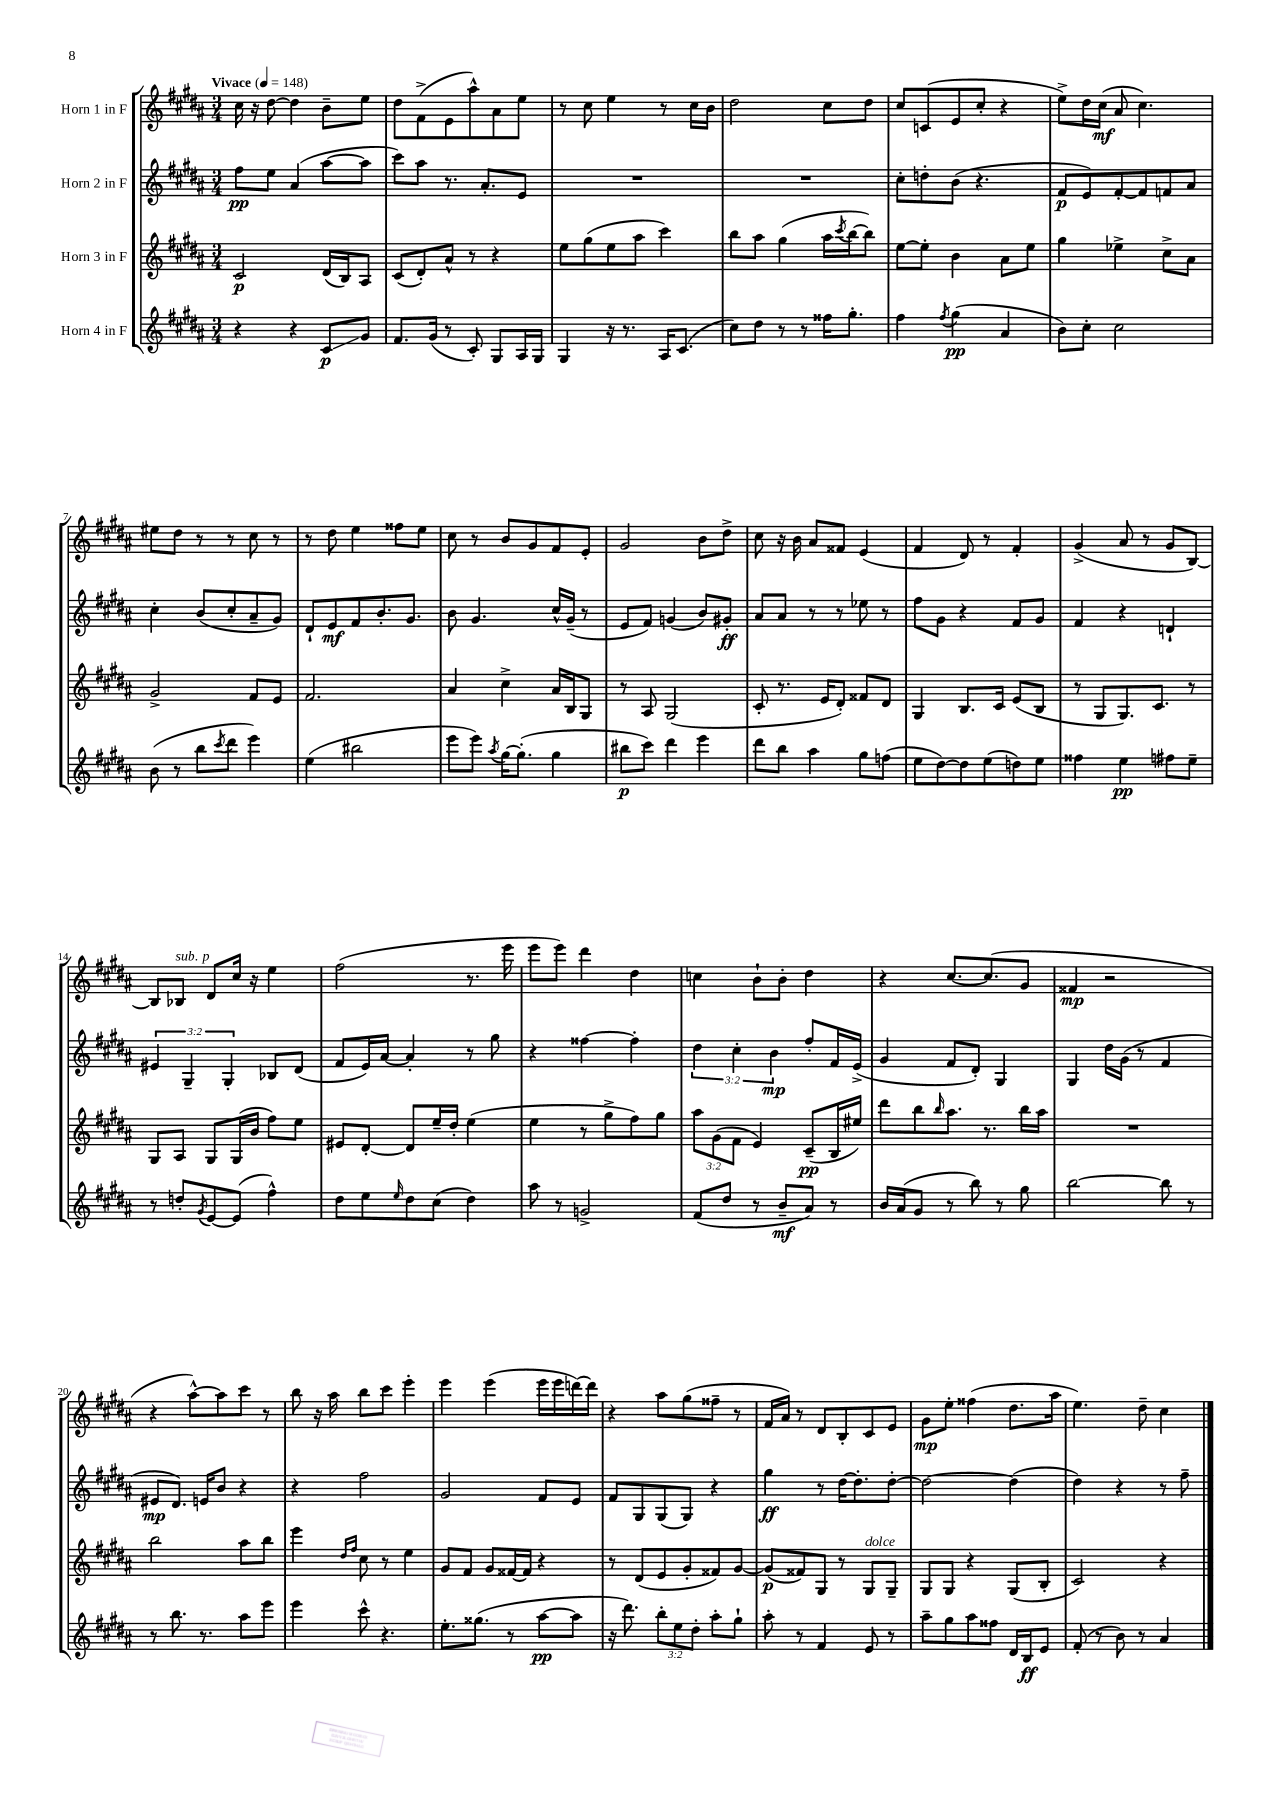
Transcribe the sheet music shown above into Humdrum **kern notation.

**kern	**kern	**kern	**kern
*staff4	*staff3	*staff2	*staff1
*clefG2	*clefG2	*clefG2	*clefG2
*k[f#c#g#d#a#]	*k[f#c#g#d#a#]	*k[f#c#g#d#a#]	*k[f#c#g#d#a#]
*M3/4	*M3/4	*M3/4	*M3/4
*MM148	*MM148	*MM148	*MM148
4r	2c#/	8ff#\L	16cc#\
.	.	.	16r
.	.	8ee\J	[8dd#\
4r	.	(4a#/	4dd#\]
8c#/L	(16d#/LL	[8aa#\L	8b~\L
.	16B/J)	.	.
8g#/J	8A#/J	8aa#\]J	8ee\J
=	=	=	=
8.f#/L	(8c#/L	8ccc#\L)	8dd#\L
.	8d#'/)	8aa#\J	(8f#^\
(16g#/Jk	.	.	.
8r	8a#^^/J	8.r	8e\
8c#'/)	8r	.	8aa#^^\)
.	.	8.a#'/L	.
8G#/L	4r	.	8a#\
16A#/L	.	8e/J	8ee\J
16G#/JJ	.	.	.
=	=	=	=
4G#/	8ee\L	2.r	8r
.	(8gg#\	.	8cc#\
16r	8ee\	.	4ee\
8.r	.	.	.
.	8aa#\J	.	.
16A#/LK	4ccc#\)	.	8r
(8.c#/J	.	.	.
.	.	.	16cc#\LL
.	.	.	16b\JJ
=	=	=	=
8cc#\L)	8bb\L	2.r	2dd#\
8dd#\J	8aa#\J	.	.
8r	(4gg#\	.	.
8r	.	.	.
16ff##\LK	16aa#\LL	.	8cc#\L
.	8qccc#/	.	.
8.gg#'\J	[16bb\J	.	.
.	8bb\]J)	.	8dd#\J
=	=	=	=
4ff#\	[8ee\L	8cc#'\L	8cc#/L
.	8ee'\]J	8dd'\	(8c/
8qff#/	.	.	.
(4gg#\	4b\	(8b\J	8e/
.	.	4.r	8cc#'/J
4a#/	8a#\L	.	4r
.	8ee\J	.	.
=	=	=	=
8b\L)	4gg#\	8f#/L	8ee^\L)
8cc#'\J	.	8e/)	16dd#\L
.	.	.	(16cc#\JJ
2cc#\	4ee-^\	[8f#'/	8a#/
.	.	8f#/]	4.cc#\)
.	8cc#^\L	8f/	.
.	8a#\J	8a#/J	.
=	=	=	=
(8b\	2g#^/	4cc#'\	8ee#\L
8r	.	.	8dd#\J
8bb\L	.	(8b/L	8r
8qccc#/	.	.	.
8ddd#\J	.	8cc#'/	8r
4eee\)	8f#/L	8a#~/	8cc#\
.	8e/J	8g#/J)	8r
=	=	=	=
(4ee\	2.f#/	8d#`/L	8r
.	.	8e/	8dd#\
2bb#\	.	8f#/	4ee\
.	.	8.b'/	.
.	.	.	8ff##\L
.	.	8.g#/J	.
.	.	.	8ee\J
=	=	=	=
8eee\L	4a#/	8b\	8cc#\
8eee\J)	.	4.g#/	8r
8qaa#/	.	.	.
[16gg#\LK	4cc#^\	.	8b/L
(8.gg#'\]J	.	.	.
.	.	.	8g#/
4gg#\	16a#/LL	16cc#^^/LL	8f#/
.	16B/J	(16g#~/JJ	.
.	8G#/J	8r	8e'/J
=	=	=	=
8bb#\L	8r	8e/L	2g#/
8ccc#\J)	8A#/	8f#/J)	.
4ddd#\	(2G#/	(4g/	.
4eee\	.	8b/L)	8b\L
.	.	8g#'/J	8dd#^\J
=	=	=	=
8ddd#\L	8c#'/	8a#/L	8cc#\
8bb\J	8.r	8a#/J	16r
.	.	.	16b\
4aa#\	.	8r	8a#/L
.	16e/LK	.	.
.	8d#'/J)	8r	8f##/J
8gg#\L	8f##/L	8ee-\	(4e/
(8ff\J	8d#/J	8r	.
=	=	=	=
8ee\L	4G#/	8ff#\L	4f#/
[8dd#\)	.	8g#\J	.
8dd#\]	8.B/L	4r	8d#/)
(8ee\	.	.	8r
.	16c#/Jk	.	.
8dd\)	(8e/L	8f#/L	4f#'/
8ee\J	8B/J	8g#/J	.
=	=	=	=
4ff##\	8r	4f#/	(4g#^/
.	8G#/L	.	.
4ee\	8.G#/)	4r	8a#/
.	.	.	8r
.	8.c#/J	.	.
8ff#\L	.	4d`/	8g#/L
8ee~\J	8r	.	[8B/J)
=	=	=	=
8r	8G#/L	6e#/	8B/]L
8dd'/L	8A#/J	.	8B-/J
.	.	6G#~/	.
8qg#/	.	.	.
[8e/	8G#/L	.	8d#/L
.	.	6G#'/	.
(8e/]J	(16G#/L	.	16cc#/Jk
.	16b/JJ	.	16r
4ff#^^\)	8ff#\L)	8B-/L	4ee\
.	8ee\J	(8d#/J	.
=	=	=	=
8dd#\L	8e#/L	8f#/L	(2ff#\
8ee\	[8d#'/J	16e/L)	.
.	.	[16a#/JJ	.
16qqee/	.	.	.
8dd#\	8d#/]L	4a#'/]	.
(8cc#\J	16ee~/L	.	.
.	16dd#'/JJ	.	.
4dd#\)	(4ee\	8r	8.r
.	.	8gg#\	.
.	.	.	16eee\
=	=	=	=
8aa#\	4ee\	4r	8eee\L
8r	.	.	8eee\J)
2g^/	8r	[4ff##\	4ddd#\
.	8gg#^\L	.	.
.	8ff#\)	4ff##'\]	4dd#\
.	8gg#\J	.	.
=	=	=	=
(8f#/L	12aa#\L	6dd#\	4cc\
.	(12g#\	.	.
8dd#/J	.	.	.
.	12f#\J	6cc#'\	.
8r	4e/)	.	8b`\L
.	.	6b\	.
8b~/L	.	.	8b'\J
8a#/J)	(8c#~/L	8ff#'/L	4dd#\
8r	16B/L	16f#/L	.
.	16ee#/JJ)	(16e^/JJ	.
=	=	=	=
16b/LL	8ddd#\L	4g#/	4r
(16a#/J	.	.	.
8g#/J	8bb\	.	.
.	16qqbb/	.	.
8r	8.aa#\J	8f#/L	[8.cc#/L
8bb\)	.	8d#'/J)	.
.	8.r	.	(8.cc#/]
8r	.	4G#/	.
8gg#\	16bb\LL	.	8g#/J
.	16aa#\JJ	.	.
=	=	=	=
[2bb\	2.r	4G#/	4f##/
.	.	16dd#\LL	2r
.	.	(16g#\JJ	.
.	.	8r	.
8bb\]	.	4f#/	.
8r	.	.	.
=	=	=	=
8r	2bb\	8e#/L	4r
8.bb\	.	8.d#/J)	.
.	.	.	[8aa#^^\L)
8.r	.	16e/LK	.
.	.	8b/J	8aa#\]
8aa#\L	8aa#\L	4r	8ccc#\J
8eee\J	8bb\J	.	8r
=	=	=	=
4eee\	4eee\	4r	8bb\
.	.	.	16r
.	.	.	16aa#\
.	16qqdd#/LL	.	.
.	16qqff#/JJ	.	.
8ccc#^^\	8cc#\	2ff#\	8bb\L
4.r	8r	.	8ccc#\J
.	4ee\	.	4eee'\
=	=	=	=
8.ee'\L	8g#/L	2g#/	4eee\
.	8f#/J	.	.
(8.gg##\J	.	.	.
.	8g#/L	.	(4eee\
8r	[16f##/L	.	.
.	16f##/]JJ	.	.
[8aa#\L	4r	8f#/L	16eee\LL
.	.	.	16eee\
8aa#\]J	.	8e/J	[16ddd\)
.	.	.	16ddd\]JJ
=	=	=	=
16r	8r	8f#/L	4r
8.ddd#\)	.	.	.
.	(8d#/L	8G#/	.
12bb'\L	8e/	(8G#/	8aa#\L
12ee\	.	.	.
.	8g#'/	8G#/J)	(8gg#\
12dd#'\J	.	.	.
8aa#'\L	8f##/)	4r	8ff##~\J
8gg#`\J	[8g#/J	.	8r
=	=	=	=
8aa#'\	(8g#/]L	4gg#\	16f#/LL
.	.	.	16a#/JJ)
8r	8f##/)	.	8r
4f#/	8G#/J	8r	8d#/L
.	8r	[16dd#\LK	8B'/
.	.	8.dd#'\]	.
8e/	8G#/L	.	8c#/
8r	8G#~/J	[8dd#'\J	8e/J
=	=	=	=
8aa#~\L	8G#/L	2dd#\_	8g#\L
8gg#\	8G#/J	.	8ee'\J
8aa#\	4r	.	(4ff##\
8ff##\J	.	.	.
16d#/LL	(8G#/L	(4dd#\]	8.dd#\L
16B/J	.	.	.
8e/J	8B'/J	.	.
.	.	.	16aa#\Jk
=	=	=	=
(8f#'/	2c#/)	4dd#\)	4.ee\)
8r	.	.	.
8b\)	.	4r	.
8r	.	.	8dd#~\
4a#/	4r	8r	4cc#\
.	.	8ff#~\	.
==	==	==	==
*-	*-	*-	*-
